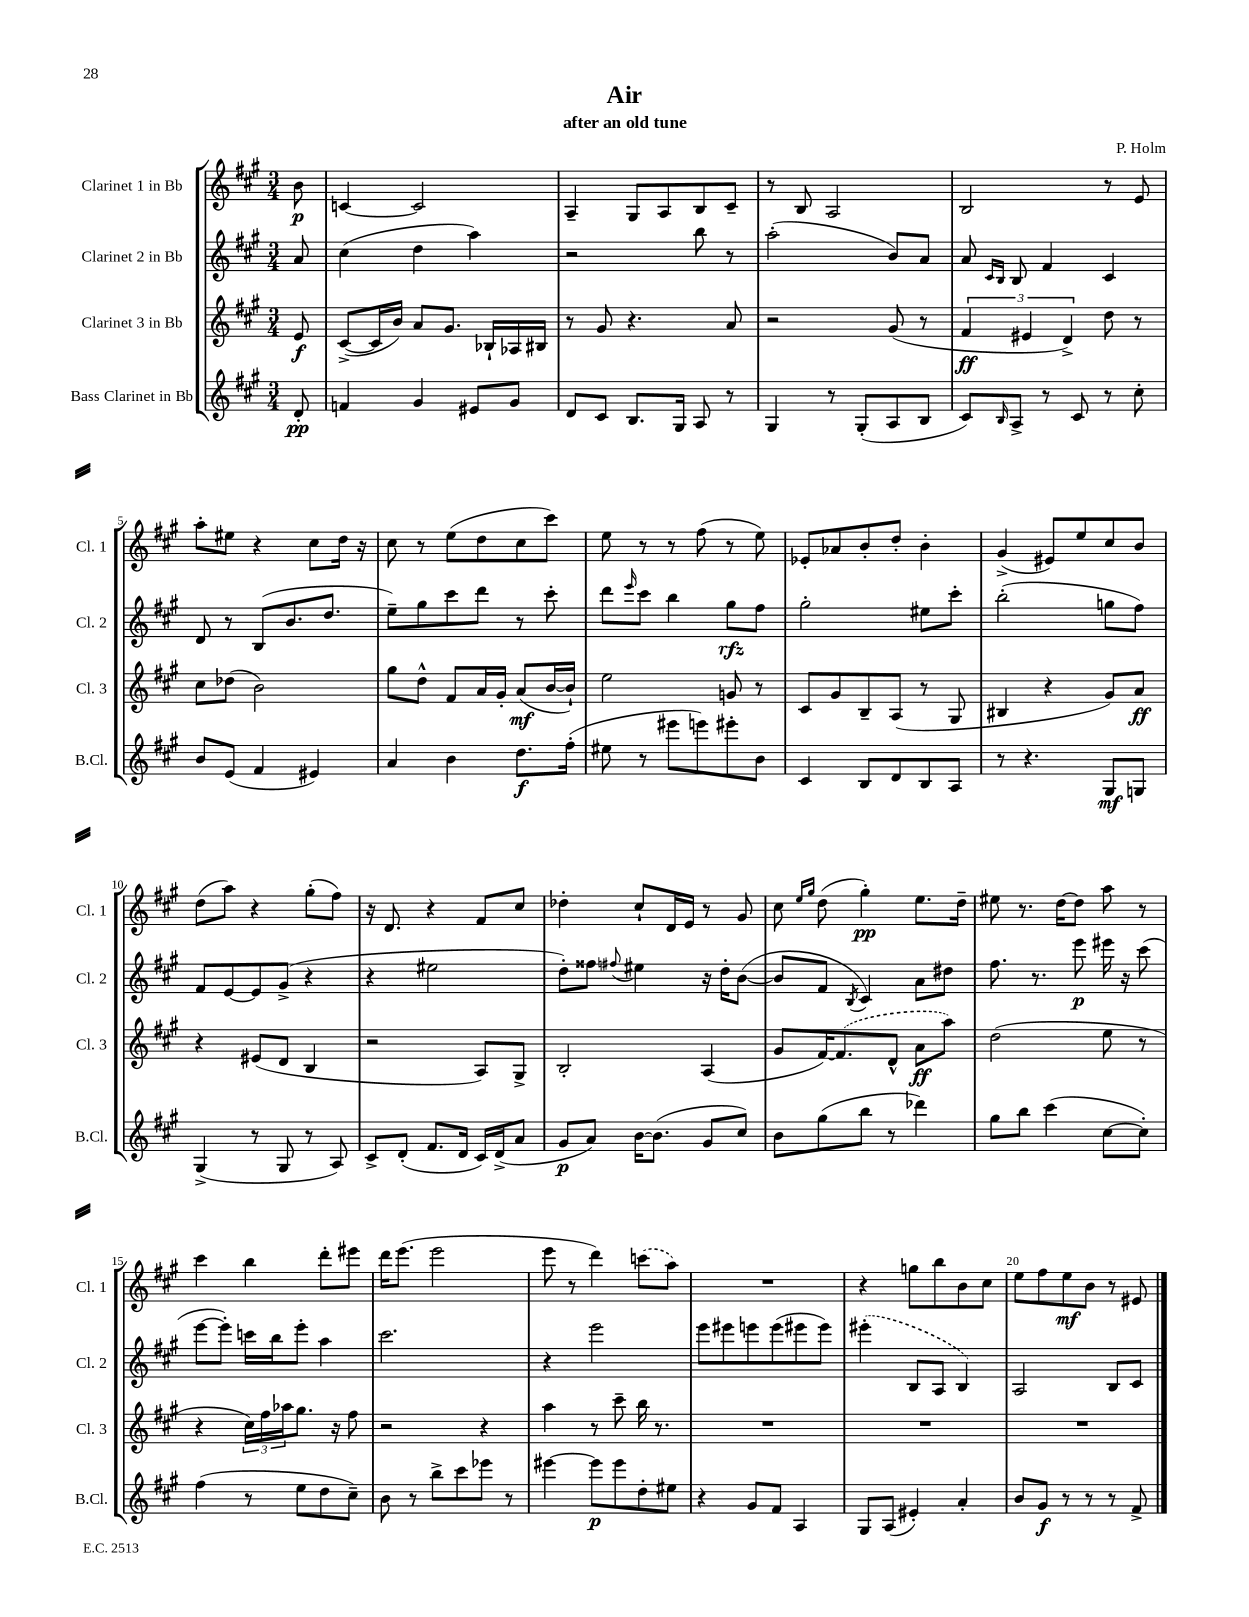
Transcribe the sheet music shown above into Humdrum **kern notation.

**kern	**kern	**kern	**kern
*staff4	*staff3	*staff2	*staff1
*clefG2	*clefG2	*clefG2	*clefG2
*k[f#c#g#]	*k[f#c#g#]	*k[f#c#g#]	*k[f#c#g#]
*M3/4	*M3/4	*M3/4	*M3/4
8d'	8e	8a	8b
=	=	=	=
4f	([8c#^	(4cc#	[4c
.	16c#]	.	.
.	16b)	.	.
4g#	8a	4dd	2c]
.	8.g#	.	.
8e#	.	4aa)	.
.	16B-`	.	.
8g#	16A-	.	.
.	16B#	.	.
=	=	=	=
8d	8r	2r	4A~
8c#	8g#	.	.
8.B	4.r	.	8G#
.	.	.	8A
16G#	.	.	.
8A	.	8bb	8B
8r	8a	8r	8c#~
=	=	=	=
4G#	2r	(2aa'	8r
.	.	.	8B
8r	.	.	2A
(8G#'	.	.	.
8A	(8g#	8b)	.
8B	8r	8a	.
=	=	=	=
8c#)	6f#	8a	2B
.	.	16qqc#	.
16qqB	.	16qqB	.
8A^	.	8B	.
.	6e#	.	.
8r	.	4f#	.
.	6d^)	.	.
8c#	.	.	.
8r	8dd	4c#	8r
8cc#'	8r	.	8e
=	=	=	=
8b	8cc#	8d	8aa'
(8e	(8dd-	8r	8ee#
4f#	2b)	(8B	4r
.	.	8.b	.
4e#)	.	.	8cc#
.	.	8.dd	.
.	.	.	16dd
.	.	.	16r
=	=	=	=
4a	8gg#	8ee~)	8cc#
.	8dd^^	8gg#	8r
4b	8f#	8ccc#	(8ee
.	16a	8ddd	8dd
.	16g#'	.	.
8.dd	(8a	8r	8cc#
.	[16b	8ccc#'	8ccc#)
(16ff#'	16b`])	.	.
=	=	=	=
8ee#	2ee	8ddd	8ee
.	.	16qqeee	.
8r	.	8ccc#	8r
8eee#	.	4bb	8r
8eee)	.	.	(8ff#
8eee#'	8g	8gg#	8r
8b	8r	8ff#	8ee)
=	=	=	=
4c#	8c#	2gg#'	8e-'
.	8g#	.	8a-
8B	8B~	.	8b'
8d	(8A	.	8dd'
8B	8r	8ee#	4b'
8A	8G#	8ccc#'	.
=	=	=	=
8r	4B#	(2bb'	(4g#^
4.r	.	.	.
.	4r	.	8e#)
.	.	.	8ee
8G#	8g#)	8gg	8cc#
8G	8a	8ff#)	8b
=	=	=	=
(4G#^	4r	8f#	(8dd
.	.	[8e	8aa)
8r	(8e#	8e]	4r
8G#	8d	(8g#^	.
8r	4B	4r	(8gg#'
8A)	.	.	8ff#)
=	=	=	=
8c#^	2r	4r	16r
.	.	.	8.d
(8d'	.	.	.
8.f#	.	2ee#	4r
16d	.	.	.
16c#)	8A)	.	8f#
(16d^	.	.	.
8a	8G#^	.	8cc#
=	=	=	=
8g#	2B'	8dd')	4dd-'
8a)	.	8ff##	.
.	.	8qqff#	.
[16b	.	4ee#	8cc#`
(8.b]	.	.	.
.	.	.	16d
.	.	.	16e
8g#	(4A	16r	8r
.	.	16dd'	.
8cc#)	.	([8b	8g#
=	=	=	=
8b	8g#	8b]	8cc#
.	.	.	16qqee
.	.	.	16qqgg#
(8gg#	[16f#)	8f#	(8dd
.	(8.f#]	.	.
.	.	8qB	.
8bb	.	4c#)	4gg#')
8r	8d^^	.	.
4ddd-)	8a	8a	8.ee
.	8aa)	8dd#	.
.	.	.	16dd~
=	=	=	=
8gg#	(2dd	8.ff#	8ee#
8bb	.	.	8.r
.	.	8.r	.
(4ccc#	.	.	.
.	.	.	[16dd
.	.	8eee	8dd]
[8cc#	8ee	16eee#	8aa
.	.	16r	.
8cc#'])	8r	(8ccc#	8r
=	=	=	=
(4ff#	4r	[8eee	4ccc#
.	.	8eee'])	.
8r	24cc#)	16ccc	4bb
.	24ff#	.	.
.	.	16bb	.
.	24aa-	.	.
8ee	8.gg#	8eee'	.
8dd	.	4aa	8ddd'
.	16r	.	.
8cc#~)	8ff#	.	8eee#
=	=	=	=
8b	2r	2.ccc#	16ddd
.	.	.	(8.eee
8r	.	.	.
8bb^	.	.	2eee
8ccc#	.	.	.
8eee-	4r	.	.
8r	.	.	.
=	=	=	=
[4eee#	4aa	4r	8eee
.	.	.	8r
8eee#]	8r	2eee	4ddd)
8eee#	8ccc#~	.	.
8dd'	16bb	.	(8ccc
.	8.r	.	.
8ee#	.	.	8aa)
=	=	=	=
4r	2.r	8eee	2.r
.	.	8eee#	.
8g#	.	8eee	.
8f#	.	(8eee	.
4A	.	8eee#	.
.	.	8eee#)	.
=	=	=	=
8G#	2.r	(4eee#'	4r
(8A	.	.	.
4e#')	.	8B	8gg
.	.	8A	8bb
4a'	.	4B)	8b
.	.	.	8cc#
=	=	=	=
8b	2.r	2A	8ee
8g#	.	.	8ff#
8r	.	.	8ee
8r	.	.	8b
8r	.	8B	8r
8f#^	.	8c#	8e#
==	==	==	==
*-	*-	*-	*-
